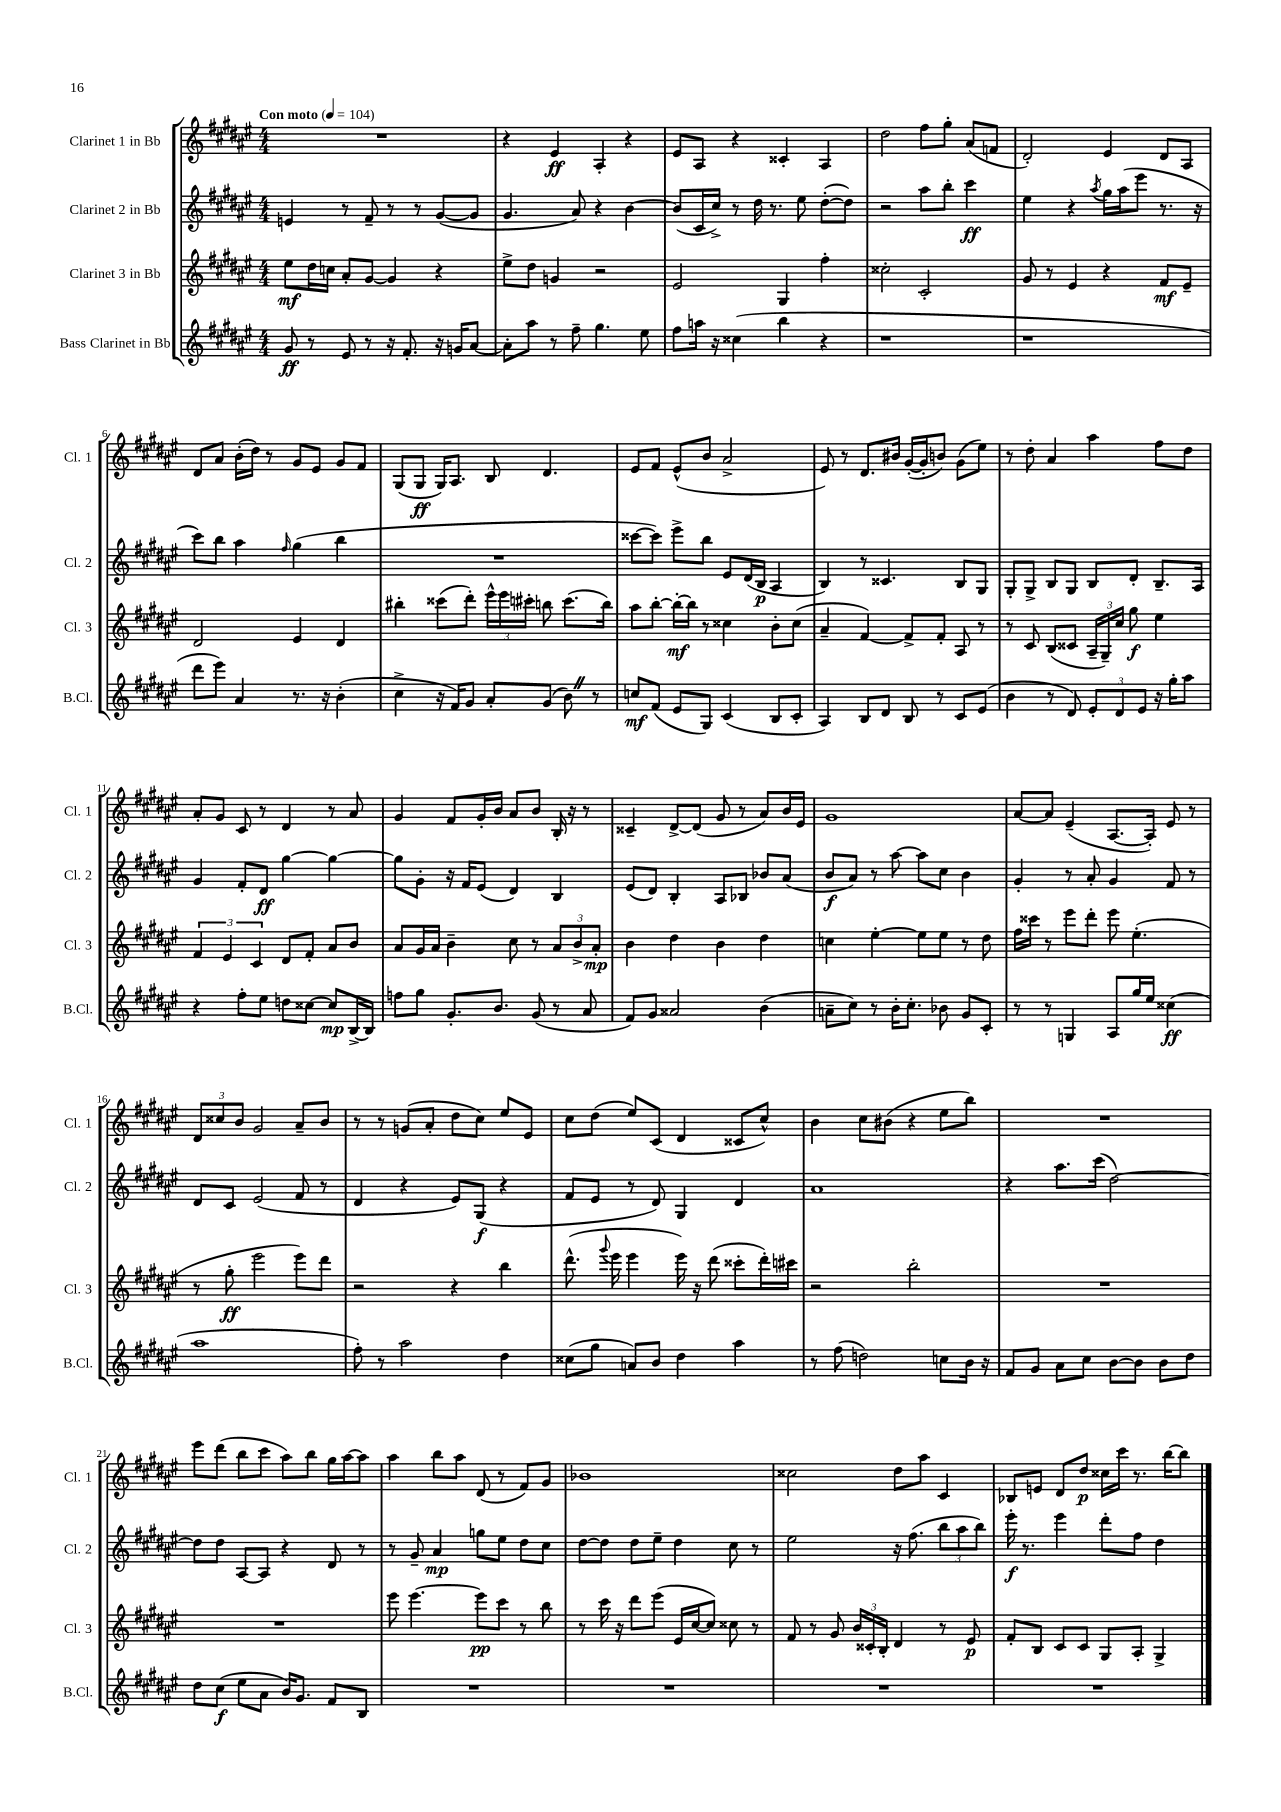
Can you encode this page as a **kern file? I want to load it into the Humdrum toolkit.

**kern	**dynam	**kern	**dynam	**kern	**dynam	**kern	**dynam
*part4	*part4	*part3	*part3	*part2	*part2	*part1	*part1
*staff4	*staff4	*staff3	*staff3	*staff2	*staff2	*staff1	*staff1
*I"Bass Clarinet in Bb	*	*I"Clarinet 3 in Bb	*	*I"Clarinet 2 in Bb	*	*I"Clarinet 1 in Bb	*
*I'B.Cl.	*	*I'Cl. 3	*	*I'Cl. 2	*	*I'Cl. 1	*
*clefG2	*	*clefG2	*	*clefG2	*	*clefG2	*
*k[f#c#g#d#a#e#]	*	*k[f#c#g#d#a#e#]	*	*k[f#c#g#d#a#e#]	*	*k[f#c#g#d#a#e#]	*
*M4/4	*	*M4/4	*	*M4/4	*	*M4/4	*
*MM104	*	*MM104	*	*MM104	*	*MM104	*
=1	=1	=1	=1	=1	=1	=1	=1
!	!	!	!	!	!	!LO:TX:a:B:t=Con moto	!
8g#/	ff	8ee#\L	mf	4en/	.	1r	.
8r	.	16dd#\L	.	.	.	.	.
.	.	16ccn\JJ	.	.	.	.	.
8e#/	.	8a#'/L	.	8r	.	.	.
8r	.	[8g#/J	.	8f#~/	.	.	.
16r	.	4g#/]	.	8r	.	.	.
8.f#'/	.	.	.	.	.	.	.
.	.	.	.	8r	.	.	.
16r	.	4r	.	([8g#/L	.	.	.
16gn/KL	.	.	.	.	.	.	.
[8a#/J	.	.	.	8g#/J]	.	.	.
=2	=2	=2	=2	=2	=2	=2	=2
8a#'\L]	.	8ee#^\L	.	4.g#/	.	4r	.
8aa#\J	.	8dd#\J	.	.	.	.	.
8r	.	4gn/	.	.	.	4e#/	ff
8ff#~\	.	.	.	8a#/)	.	.	.
4.gg#\	.	2r	.	4r	.	4A#'/	.
.	.	.	.	[4b\	.	4r	.
8ee#\	.	.	.	.	.	.	.
=3	=3	=3	=3	=3	=3	=3	=3
8ff#\L	.	2e#/	.	(8b/L]	.	8e#/L	.
16aan\Jk	.	.	.	16c#/L	.	8A#/J	.
16r	.	.	.	16cc#^/JJ)	.	.	.
(4cc##X\	.	.	.	8r	.	4r	.
.	.	.	.	16dd#\	.	.	.
.	.	.	.	8.r	.	.	.
4bb\	.	4G#/	.	.	.	4c##X'/	.
.	.	.	.	8ee#\	.	.	.
4r	.	4ff#'\	.	([8dd#'\L	.	4A#/	.
.	.	.	.	8dd#\J])	.	.	.
=4	=4	=4	=4	=4	=4	=4	=4
1r	.	2cc##X'\	.	2r	.	2dd#\	.
.	.	2c#'/	.	8aa#\L	.	8ff#\L	.
.	.	.	.	8bb'\J	.	8gg#'\J	.
.	.	.	.	4ccc#\	ff	(8a#/L	.
.	.	.	.	.	.	8fn/J	.
=5	=5	=5	=5	=5	=5	=5	=5
1r	.	8g#/	.	4ee#\	.	2d#'/)	.
.	.	8r	.	.	.	.	.
.	.	4e#/	.	4r	.	.	.
.	.	.	.	8qaa#/	.	.	.
.	.	4r	.	16gg#\LL	.	4e#/	.
.	.	.	.	(16aa#\J	.	.	.
.	.	.	.	8eee#\J	.	.	.
.	.	8f#/L	mf	8.r	.	8d#/L	.
.	.	8e#~/J	.	.	.	8A#/J	.
.	.	.	.	16r	.	.	.
!!LO:LB:g=z
=6	=6	=6	=6	=6	=6	=6	=6
8ddd#\L	.	2d#/	.	8ccc#\L)	.	8d#/L	.
8eee#\J)	.	.	.	8bb\J	.	8a#/J	.
4a#/	.	.	.	4aa#\	.	(16b'\LL	.
.	.	.	.	.	.	16dd#\JJ)	.
.	.	.	.	.	.	8r	.
.	.	.	.	16qqff#/	.	.	.
8.r	.	4e#/	.	(4gg#\	.	8g#/L	.
.	.	.	.	.	.	8e#/J	.
16r	.	.	.	.	.	.	.
(4b'\	.	4d#/	.	4bb\	.	8g#/L	.
.	.	.	.	.	.	8f#/J	.
=7	=7	=7	=7	=7	=7	=7	=7
4cc#^\	.	4bb#X'\	.	1r	.	(8G#/L	.
.	.	.	.	.	.	8G#/J	ff
16r	.	(8ccc##X\L	.	.	.	16G#/KL)	.
16f#/KL)	.	.	.	.	.	8.A#/J	.
8g#/J	.	8ddd#'\J)	.	.	.	.	.
8a#'/L	.	24eee#^^\LL	.	.	.	8B/	.
.	.	24eee#\	.	.	.	.	.
.	.	24ccc#X'\JJ	.	.	.	.	.
(8g#/J	.	8bbn\	.	.	.	4.d#/	.
8bZ\)	.	(8.ccc#\L	.	.	.	.	.
8r	.	.	.	.	.	.	.
.	.	16bb\Jk)	.	.	.	.	.
=8	=8	=8	=8	=8	=8	=8	=8
8ccn/L	mf	8aa#\L	.	[8ccc##X\L	.	8e#/L	.
(8f#/J	.	[8bb'\J	.	8ccc##\J])	.	8f#/J	.
8e#/L	.	16bb'\LL_	mf	8eee#^\L	.	(8e#^^/L	.
.	.	16bb\JJ]	.	.	.	.	.
8G#/J)	.	8r	.	8bb\J	.	8b/J	.
(4c#/	.	4cc##X\	.	8e#/L	.	2a#^/	.
.	.	.	.	(16d#/L	.	.	.
.	.	.	.	16B/JJ	p	.	.
8B/L	.	8b'\L	.	4A#/	.	.	.
8c#'/J	.	(8cc##\J	.	.	.	.	.
=9	=9	=9	=9	=9	=9	=9	=9
4A#/)	.	4a#~/	.	4B/)	.	8e#/)	.
.	.	.	.	.	.	8r	.
8B/L	.	[4f#/)	.	8r	.	8.d#/L	.
8d#/J	.	.	.	4.c##X/	.	.	.
.	.	.	.	.	.	16b#X/Jk	.
8B/	.	8f#^/L]	.	.	.	([16g#'/LL	.
.	.	.	.	.	.	16g#'/J]	.
8r	.	8f#'/J	.	.	.	8bn/J)	.
8c#/L	.	8A#/	.	8B/L	.	(8g#\L	.
(8e#/J	.	8r	.	8G#/J	.	8ee#\J)	.
=10	=10	=10	=10	=10	=10	=10	=10
4b\	.	8r	.	8G#'/L	.	8r	.
.	.	8c#/	.	8G#^/J	.	8dd#'\	.
8r	.	(8B/L	.	8B/L	.	4a#/	.
8d#/)	.	8c##X/J	.	8G#/J	.	.	.
12e#'/L	.	24A#~/LL	.	8B/L	.	4aa#\	.
.	.	24G#~/)	.	.	.	.	.
12d#/	.	24cc#/JJ	.	.	.	.	.
.	.	8gg#\	f	8d#'/J	.	.	.
12e#/J	.	.	.	.	.	.	.
16r	.	4ee#\	.	8.B~/L	.	8ff#\L	.
16gg#'\KL	.	.	.	.	.	.	.
8aa#\J	.	.	.	.	.	8dd#\J	.
.	.	.	.	16A#/Jk	.	.	.
!!LO:LB:g=z
=11	=11	=11	=11	=11	=11	=11	=11
4r	.	6f#/	.	4g#/	.	8a#'/L	.
.	.	.	.	.	.	8g#/J	.
.	.	6e#/	.	.	.	.	.
8ff#'\L	.	.	.	8f#'/L	.	8c#/	.
.	.	6c#/	.	.	.	.	.
8ee#\J	.	.	.	8d#/J	ff	8r	.
8ddn\L	.	8d#/L	.	[4gg#\	.	4d#/	.
[8cc##X\J	.	8f#'/J	.	.	.	.	.
8cc##/L]	mp	8a#/L	.	4gg#\_	.	8r	.
[16B^/L	.	8b/J	.	.	.	8a#/	.
16B/JJ]	.	.	.	.	.	.	.
=12	=12	=12	=12	=12	=12	=12	=12
8ffn\L	.	8a#/L	.	8gg#\L]	.	4g#/	.
8gg#\J	.	16g#/L	.	8g#'\J	.	.	.
.	.	16a#/JJ	.	.	.	.	.
8.g#'/L	.	4b~\	.	16r	.	8f#/L	.
.	.	.	.	16f#/KL	.	.	.
.	.	.	.	(8e#/J	.	16g#'/L	.
8.b/J	.	.	.	.	.	16b/JJ	.
.	.	8cc#\	.	4d#/)	.	8a#/L	.
(8g#/	.	8r	.	.	.	8b/J	.
8r	.	12a#/L	.	4B/	.	16B'/	.
.	.	.	.	.	.	16r	.
.	.	12b^/	.	.	.	.	.
8a#/	.	.	.	.	.	8r	.
.	.	12a#'/J	mp	.	.	.	.
=13	=13	=13	=13	=13	=13	=13	=13
8f#/L)	.	4b\	.	(8e#/L	.	4c##X~/	.
8g#/J	.	.	.	8d#/J)	.	.	.
2a##X/	.	4dd#\	.	4B'/	.	[8d#^/L	.
.	.	.	.	.	.	(8d#/J]	.
.	.	4b\	.	8A#/L	.	8g#/	.
.	.	.	.	8B-X/J	.	8r	.
(4b\	.	4dd#\	.	8b-X/L	.	8a#/L)	.
.	.	.	.	(8a#/J	.	16b/L	.
.	.	.	.	.	.	16e#/JJ	.
=14	=14	=14	=14	=14	=14	=14	=14
8an~\L	.	4ccn\	.	8b/L	f	1g#	.
8cc#\J)	.	.	.	8a#/J)	.	.	.
8r	.	[4ee#'\	.	8r	.	.	.
16b'\KL	.	.	.	[8aa#\	.	.	.
8.cc#'\J	.	.	.	.	.	.	.
.	.	8ee#\L]	.	8aa#\L]	.	.	.
8b-X\	.	8ee#\J	.	8cc#\J	.	.	.
8g#/L	.	8r	.	4b\	.	.	.
8c#'/J	.	8dd#\	.	.	.	.	.
=15	=15	=15	=15	=15	=15	=15	=15
8r	.	16ff#\LL	.	4g#'/	.	[8a#/L	.
.	.	16ccc##X\JJ	.	.	.	.	.
8r	.	8r	.	.	.	8a#/J]	.
4Gn/	.	8eee#\L	.	8r	.	(4e#~/	.
.	.	8ddd#'\J	.	8a#'/	.	.	.
8A#/L	.	8eee#\	.	4g#/	.	[8.A#/L	.
16gg#/L	.	(4.ee#'\	.	.	.	.	.
16ee#/JJ	.	.	.	.	.	16A#'/Jk])	.
(4cc##X\	ff	.	.	8f#/	.	8e#/	.
.	.	.	.	8r	.	8r	.
!!LO:LB:g=z
=16	=16	=16	=16	=16	=16	=16	=16
1aa#	.	8r	.	8d#/L	.	12d#/L	.
.	.	.	.	.	.	12cc##X/	.
.	.	8gg#'\	ff	8c#/J	.	.	.
.	.	.	.	.	.	12b/J	.
.	.	2eee#\	.	(2e#/	.	2g#/	.
.	.	8eee#\L)	.	8f#/	.	8a#~/L	.
.	.	8ddd#\J	.	8r	.	8b/J	.
=17	=17	=17	=17	=17	=17	=17	=17
8ff#'\)	.	2r	.	4d#/	.	8r	.
8r	.	.	.	.	.	8r	.
2aa#\	.	.	.	4r	.	(8gn/L	.
.	.	.	.	.	.	8a#'/J	.
.	.	4r	.	8e#/L)	.	8dd#\L	.
.	.	.	.	(8G#/J	f	8cc#\J)	.
4dd#\	.	4bb\	.	4r	.	8ee#/L	.
.	.	.	.	.	.	8e#/J	.
=18	=18	=18	=18	=18	=18	=18	=18
(8cc##X\L	.	(8.ddd#^^\	.	8f#/L	.	8cc#\L	.
8gg#\J	.	.	.	8e#/J	.	(8dd#\J	.
.	.	8qqggg#/	.	.	.	.	.
.	.	16eee#\	.	.	.	.	.
8an/L)	.	4eee#\	.	8r	.	8ee#/L)	.
8b/J	.	.	.	8d#/)	.	(8c#/J	.
4dd#\	.	16eee#\)	.	4G#/	.	4d#/	.
.	.	16r	.	.	.	.	.
.	.	(8ddd#\	.	.	.	.	.
4aa#\	.	8ccc##X'\L	.	4d#/	.	8c##X/L	.
.	.	16ddd#'\L)	.	.	.	8cc#^^/J)	.
.	.	16ccc#X\JJ	.	.	.	.	.
=19	=19	=19	=19	=19	=19	=19	=19
8r	.	2r	.	1a#	.	4b\	.
(8ff#\	.	.	.	.	.	.	.
2ddn\)	.	.	.	.	.	8cc#\L	.
.	.	.	.	.	.	(8b#X\J	.
.	.	2bb'\	.	.	.	4r	.
8ccn\L	.	.	.	.	.	8ee#\L	.
16b\Jk	.	.	.	.	.	8bb\J)	.
16r	.	.	.	.	.	.	.
=20	=20	=20	=20	=20	=20	=20	=20
8f#/L	.	1r	.	4r	.	1r	.
8g#/J	.	.	.	.	.	.	.
8a#\L	.	.	.	8.aa#\L	.	.	.
8cc#\J	.	.	.	.	.	.	.
.	.	.	.	(16ccc#\Jk	.	.	.
[8b\L	.	.	.	[2dd#\)	.	.	.
8b\J]	.	.	.	.	.	.	.
8b\L	.	.	.	.	.	.	.
8dd#\J	.	.	.	.	.	.	.
!!LO:LB:g=z
=21	=21	=21	=21	=21	=21	=21	=21
8dd#\L	.	1r	.	8dd#\L]	.	8eee#\L	.
(8cc#\J	f	.	.	8dd#\J	.	(8ddd#\J	.
8ee#\L	.	.	.	[8A#/L	.	8bb\L	.
8a#\J	.	.	.	8A#/J]	.	8ccc#\J	.
16b/KL)	.	.	.	4r	.	8aa#\L)	.
8.g#/J	.	.	.	.	.	.	.
.	.	.	.	.	.	8bb\J	.
8f#/L	.	.	.	8d#/	.	16gg#\LL	.
.	.	.	.	.	.	[16aa#\J	.
8B/J	.	.	.	8r	.	8aa#\J]	.
=22	=22	=22	=22	=22	=22	=22	=22
1r	.	8eee#\	.	8r	.	4aa#\	.
.	.	[4.eee#\	.	8g#~/	.	.	.
.	.	.	.	4a#/	mp	8bb\L	.
.	.	.	.	.	.	8aa#\J	.
.	.	8eee#\L]	pp	8ggn\L	.	(8d#/	.
.	.	8ccc#\J	.	8ee#\J	.	8r	.
.	.	8r	.	8dd#\L	.	8f#/L)	.
.	.	8bb\	.	8cc#\J	.	8g#/J	.
=23	=23	=23	=23	=23	=23	=23	=23
1r	.	8r	.	[8dd#\L	.	1b-X	.
.	.	16ccc#\	.	8dd#\J]	.	.	.
.	.	16r	.	.	.	.	.
.	.	8ddd#\L	.	8dd#\L	.	.	.
.	.	(8eee#\J	.	8ee#~\J	.	.	.
.	.	16e#/LL	.	4dd#\	.	.	.
.	.	[16cc#/J	.	.	.	.	.
.	.	8cc#/J])	.	.	.	.	.
.	.	8cc##X\	.	8cc#\	.	.	.
.	.	8r	.	8r	.	.	.
=24	=24	=24	=24	=24	=24	=24	=24
1r	.	8f#/	.	2ee#\	.	2cc##X\	.
.	.	8r	.	.	.	.	.
.	.	8g#/	.	.	.	.	.
.	.	24b/LL	.	.	.	.	.
.	.	24c##X'/	.	.	.	.	.
.	.	24B'/JJ	.	.	.	.	.
.	.	4d#/	.	16r	.	8dd#\L	.
.	.	.	.	(8.ff#\	.	.	.
.	.	.	.	.	.	8aa#\J	.
.	.	8r	.	12bb\L	.	4c#/	.
.	.	.	.	12aa#\	.	.	.
.	.	8e#/	p	.	.	.	.
.	.	.	.	12bb\J)	.	.	.
=25	=25	=25	=25	=25	=25	=25	=25
1r	.	8f#'/L	.	16eee#'\	f	8B-X/L	.
.	.	.	.	8.r	.	.	.
.	.	8B/J	.	.	.	8en/J	.
.	.	8c#/L	.	4eee#\	.	8d#/L	.
.	.	8c#/J	.	.	.	8dd#/J	p
.	.	8G#/L	.	8ddd#'\L	.	16cc##X\LL	.
.	.	.	.	.	.	16ccc#\JJ	.
.	.	8A#'/J	.	8ff#\J	.	8.r	.
.	.	4G#^/	.	4dd#\	.	.	.
.	.	.	.	.	.	[16bb\KL	.
.	.	.	.	.	.	8bb\J]	.
==	==	==	==	==	==	==	==
*-	*-	*-	*-	*-	*-	*-	*-
